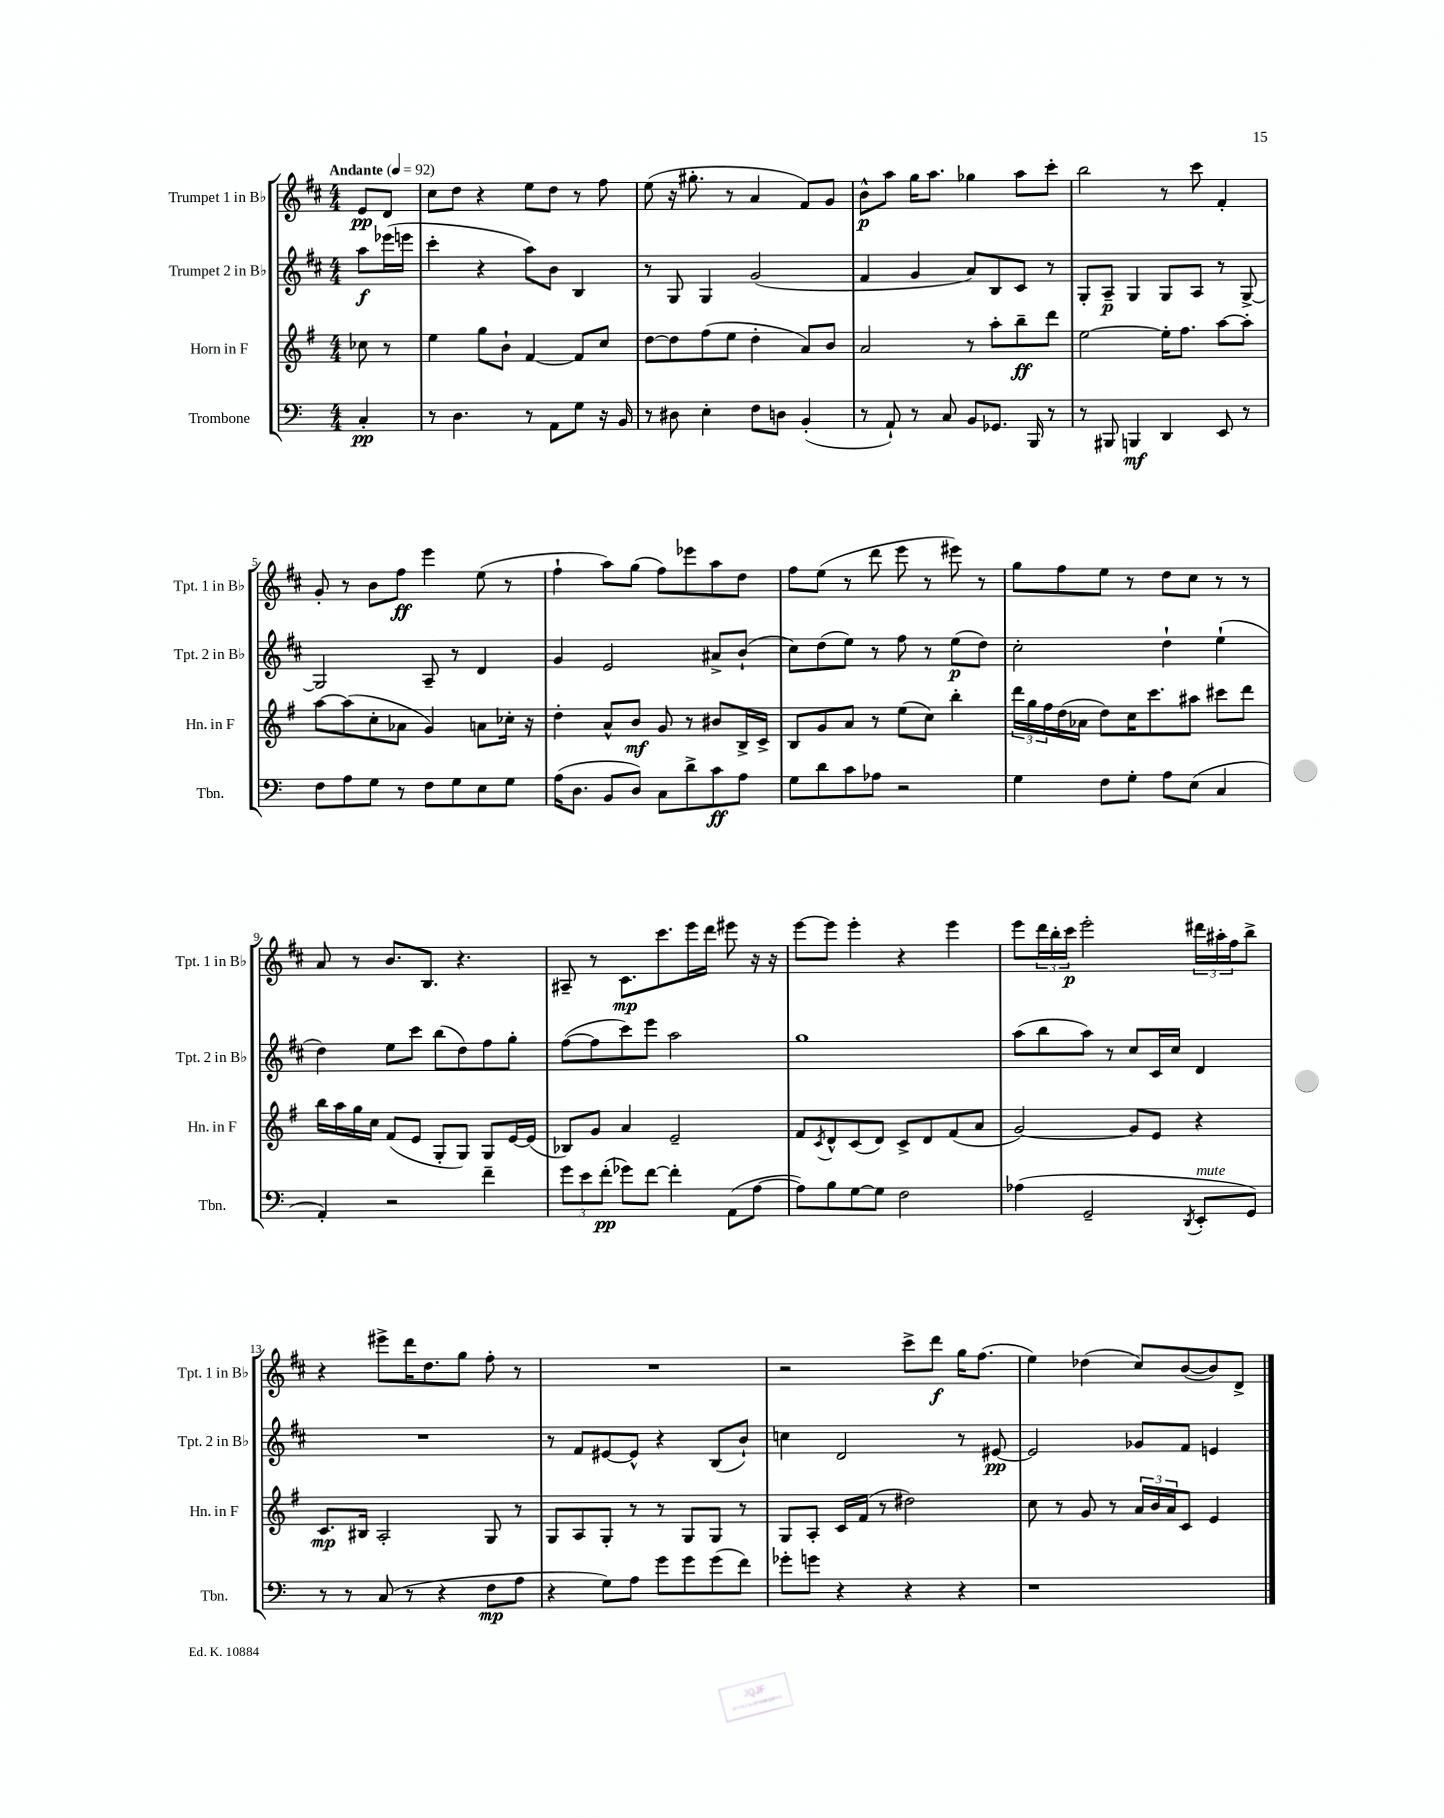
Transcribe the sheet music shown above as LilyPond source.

<<
\new StaffGroup <<
\new Staff = "s0" \with { instrumentName = "Trumpet 1 in Bb" shortInstrumentName = "Tpt. 1 in Bb" } {
    \clef treble \key d \major \numericTimeSignature \time 4/4 \partial 4 \tempo "Andante" 4 = 92
    e'8\pp d'8 |
    cis''8 d''8 r4 e''8 d''8 r8 fis''8 |
    e''8( r16 gis''8.-. r8 a'4 fis'8) g'8 |
    b'8-^\p a''8 g''16 a''8. ges''4 a''8 cis'''8-. |
    b''2 r8 cis'''8 fis'4-. |
    g'8-. r8 b'8 fis''8\ff e'''4 e''8( r8 |
    fis''4-! a''8) g''8( fis''8) ees'''8 a''8 d''8 |
    fis''8 e''8( r8 d'''8 e'''8 r8 eis'''8) r8 |
    g''8 fis''8 e''8 r8 d''8 cis''8 r8 r8 |
    a'8 r8 b'8. b8. r4. |
    ais8-- r8 cis'8.\mp cis'''8. e'''16 d'''16 eis'''8 r16 r16 |
    e'''8~ e'''8 e'''4-. r4 e'''4 |
    e'''8 \tuplet 3/2 { d'''16 b''16-. cis'''16\p } e'''2-. \tuplet 3/2 { dis'''16 ais''16-. fis''16 } b''8-> |
    r4 eis'''8-> d'''16 d''8. g''8 fis''8-. r8 |
    R1 |
    r2 cis'''8-> d'''8\f g''16 fis''8.( |
    e''4) des''4( cis''8) b'8~( b'8) d'8-> \bar "|." |
}
\new Staff = "s1" \with { instrumentName = "Trumpet 2 in Bb" shortInstrumentName = "Tpt. 2 in Bb" } {
    \clef treble \key d \major \numericTimeSignature \time 4/4 \partial 4
    a''8\f ees'''16( e'''16 |
    cis'''4-. r4 a''8) b'8 b4 |
    r8 g8 g4 g'2( |
    fis'4 g'4 a'8) b8 cis'8 r8 |
    g8-. a8--\p g4 g8 a8 r8 g8~-> |
    g2 a8-- r8 d'4 |
    g'4 e'2 ais'8-> b'8-!( |
    cis''8) d''8( e''8) r8 fis''8 r8 e''8\p( d''8) |
    cis''2-. d''4-! e''4-!( |
    d''4) e''8 cis'''8 b''8( d''8) fis''8 g''8-. |
    fis''8~( fis''8 cis'''8) e'''8 a''2 |
    g''1 |
    a''8( b''8 a''8) r8 cis''8 cis'16 cis''16 d'4 |
    R1 |
    r8 fis'8 eis'8~ eis'8-^ r4 b8( b'8-!) |
    c''4 d'2 r8 eis'8~\pp |
    eis'2 ges'8 fis'8 e'4 \bar "|." |
}
\new Staff = "s2" \with { instrumentName = "Horn in F" shortInstrumentName = "Hn. in F" } {
    \clef treble \key g \major \numericTimeSignature \time 4/4 \partial 4
    ces''8 r8 |
    e''4 g''8 b'8-! fis'4~ fis'8 c''8 |
    d''8~ d''8 fis''8( e''8 d''4-. a'8) b'8 |
    a'2 r8 a''8-. b''8--\ff d'''8 |
    e''2~ e''16-. fis''8. a''8~ a''8-. |
    a''8~ a''8( c''8-. aes'8 g'4) a'8 ces''16-. r16 |
    d''4-. a'8-^ b'8\mf g'8 r8 bis'8 b16-> c'16-> |
    b8 g'8 a'8 r8 e''8( c''8) b''4-. |
    \tuplet 3/2 { d'''16 g''16 fis''16 } d''16( aes'16 d''8) c''16 c'''8. ais''8 cis'''8 d'''8 |
    b''16 a''16 g''16 c''16 fis'8( e'8 g8-. g8) g8 e'16~ e'16( |
    bes8) g'8 a'4 e'2-- |
    fis'8 \acciaccatura { c'8 } d'8-^ c'8( d'8) c'8-> d'8 fis'8( a'8 |
    g'2~) g'8 e'8 r4 |
    c'8.\mp bis16 a2-. g8 r8 |
    g8 a8 g8-. r8 r8 g8 g8 r8 |
    g8 a8-. c'16 fis'16( r8 dis''2) |
    c''8 r8 g'8 r8 \tuplet 3/2 { a'16 b'16 a'16 } c'8 e'4 \bar "|." |
}
\new Staff = "s3" \with { instrumentName = "Trombone" shortInstrumentName = "Tbn." } {
    \clef bass \key c \major \numericTimeSignature \time 4/4 \partial 4
    c4-.\pp |
    r8 d4. r8 a,8 g8 r16 b,16 |
    r8 dis8 e4-. f8 d8 b,4-.( |
    r8 a,8-!) r8 c8 b,8 ges,8. b,,16 r8 |
    r8 bis,,8 b,,4\mf d,4 e,8 r8 |
    f8 a8 g8 r8 f8 g8 e8 g8 |
    a16( d8. b,8 d8) c8 d'8-> c'8\ff a8 |
    g8 d'8 c'8 aes8 r2 |
    g4 f8 g8-. a8 e8( c4 |
    a,4-.) r2 f'4-- |
    \tuplet 3/2 { g'8 e'8 f'8-.\pp( } ges'8) f'8~ f'4-. a,8( a8~ |
    a8) b8 g8~ g8 f2 |
    aes4( g,2-- \acciaccatura { d,8 } e,8-.^\markup { \italic "mute" } g,8) |
    r8 r8 c8( r8 r4 f8\mp a8 |
    r4 g8) a8 g'8 g'8 g'8( f'8) |
    ges'8-. g'8 r4 r4 r4 |
    r1 \bar "|." |
}
>>
>>
